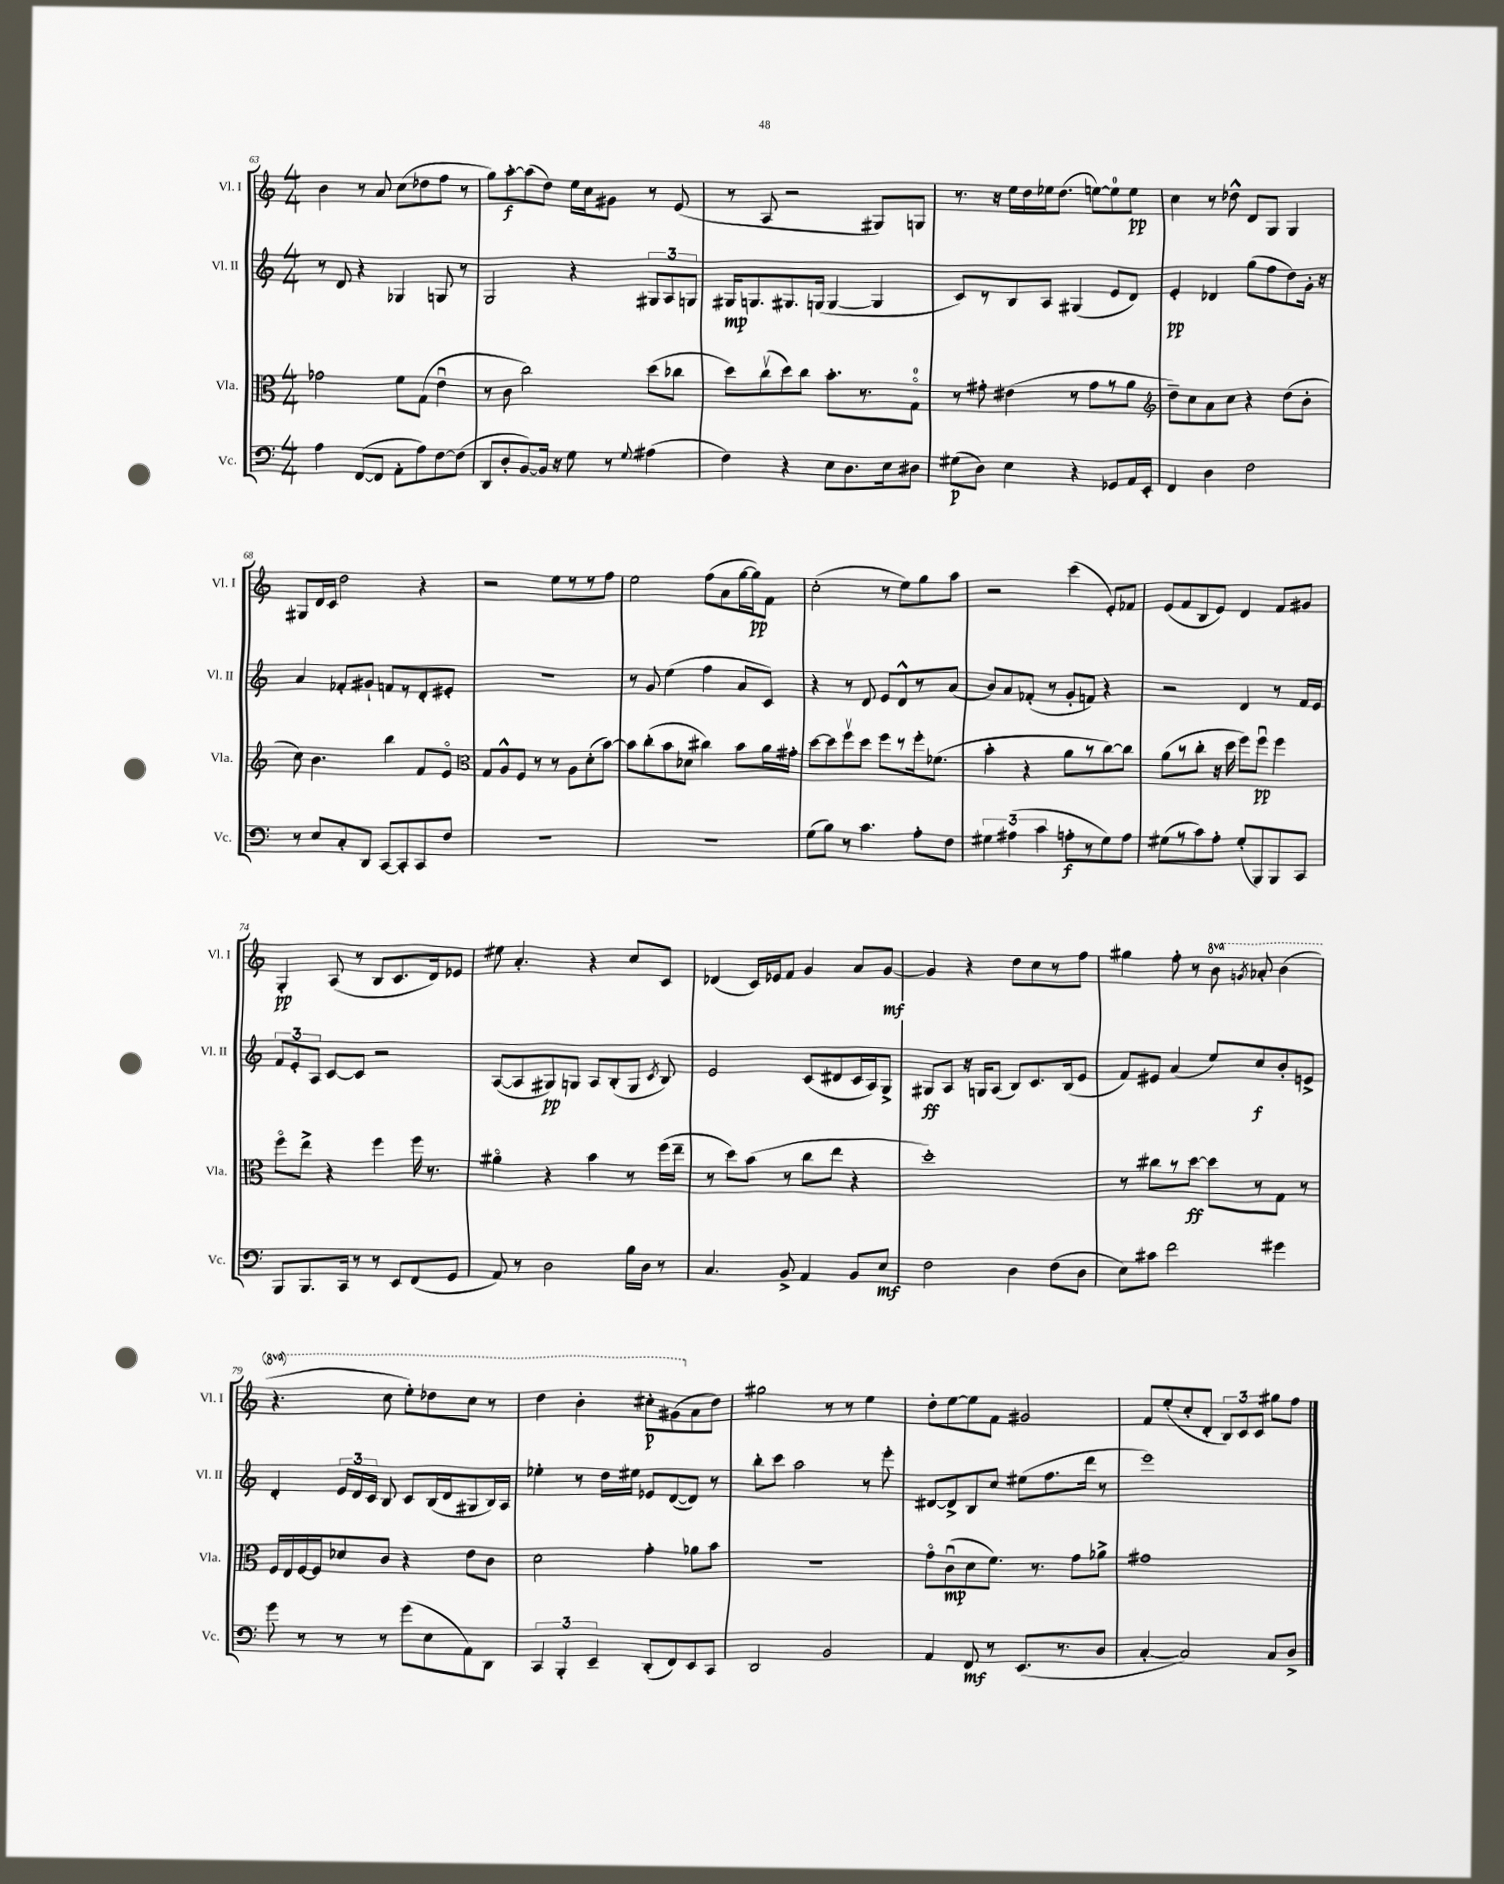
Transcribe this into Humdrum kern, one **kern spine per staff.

**kern	**kern	**kern	**kern
*staff4	*staff3	*staff2	*staff1
*clefF4	*clefC3	*clefG2	*clefG2
*k[]	*k[]	*k[]	*k[]
*M4/4	*M4/4	*M4/4	*M4/4
4A	2g-	8r	4b
.	.	8d	.
([8FF	.	4r	8r
8FF]	.	.	8a
8AA'	8f	4G-	(8cc
8A)	(8G	.	8dd-
[8F	4eu	8G	8ff
(8F]	.	8r	8r
=	=	=	=
8DD	8r	2G	8gg)
8D'	8c	.	[8aa'
[8BB)	2cc)	.	(8aa]
16BB]	.	.	8dd)
16r	.	.	.
8G	.	4r	16ee
.	.	.	16cc
8r	.	.	8g#
8qqG	.	.	.
(4A#	(8dd	12G#	8r
.	.	12A	.
.	8cc-	.	(8e
.	.	12G	.
=	=	=	=
4F)	8dd)	16G#	8r
.	.	8.G	.
.	(8ccv	.	8A
4r	8dd)	8.G#	2r
.	8cc	.	.
.	.	(16G	.
8E	8.b'	[4G	.
8.D	.	.	.
.	8.r	.	.
.	.	4G]	8G#)
16E	.	.	.
8D#	8Go	.	8G
=	=	=	=
(8G#	8r	8c)	8.r
8D)	8g#'	8r	.
.	.	.	16r
4E	(4e#	8B	16ee
.	.	.	16dd
.	.	8A	16ee-
.	.	.	(8.dd
4r	8r	(4G#	.
.	8g#	.	[8ee)
8GG-	8r	8e	8ee]
16AA	8a	8d)	8ee
16EE'	.	.	.
=	=	=	=
*	*clefG2	*	*
4FF	8dd~)	4e'	4cc
.	8cc	.	.
4D	8a	4d-	8r
.	8cc	.	8dd-^^
2F	4r	(8gg	8d
.	.	8ff	8G
.	(8dd	8dd)	4G
.	8b'	16g'	.
.	.	16r	.
=	=	=	=
8r	8cc)	4a	8G#
8E	4.b	.	16d
.	.	.	16c
8C'	.	8f-'	2dd
8DD	.	8g#`	.
[8CC	4bb	8f	.
8CC']	.	8r	.
8CC	8f	8d'	4r
8F	8eo	8e#'	.
=	=	=	=
*	*clefC3	*	*
1r	8G	1r	2r
.	8A^^	.	.
.	8F	.	.
.	8r	.	.
.	8r	.	8ee
.	8A	.	8r
.	(8d'	.	8r
.	[8b)	.	8ff
=	=	=	=
1r	8b]	8r	2ee
.	(8cc'	8g	.
.	8b	(4ee	.
.	8d-	.	.
.	4cc#)	4ff	(8ff
.	.	.	8a
.	8b	8a	[16gg
.	.	.	16gg])
.	16a	8c)	8f
.	16g#'	.	.
=	=	=	=
(8G	[8dd	4r	(2cc'
8B)	8dd]	.	.
8r	8ffv	8r	.
4.c	8dd	8d	.
.	8ff	8e	8r
.	8r	8d^^	8ee)
8A'	16ff'	8r	8gg
.	(8.f-	.	.
8F	.	(8a	8aa
=	=	=	=
6G#	4b'	8b)	2r
.	.	8a	.
(6A#	.	.	.
.	4r	(8f-'	.
6c	.	.	.
.	.	8r	.
8A'	8a	8g'	(4ccc
8r	8r	8f)	.
8G#)	[8cc)	4r	8e')
8A	8cc]	.	8f-
=	=	=	=
(8G#	(8a	2r	(8e
8r	8r	.	8f
8c)	8cc'	.	8B
8A'	16r	.	8e)
.	16dd	.	.
(8G#'	8ff)	4d	4d
8BBB)	8ffu	.	.
8BBB	4ff	8r	8f
8CC	.	16f	8g#
.	.	16e	.
=	=	=	=
8BBB	8ffo	12f	4G'
.	.	12e'	.
8.BBB	8ee^	.	.
.	.	12A	.
.	4r	[8c	(8A
16CC	.	.	.
8r	.	8c]	8r
8r	4ff	2r	8B
8EE	.	.	8.c
(8FF	16ff	.	.
.	8.r	.	16d)
8GG	.	.	8e-
=	=	=	=
8AA)	4a#o	([8A	8ee#
8r	.	8A]	4.a'
2D	4r	8G#)	.
.	.	8G	.
.	4b	8A	4r
.	.	(8B'	.
16B	8r	8G	8cc
16D	.	.	.
.	.	8qc	.
8r	(16ff	8B)	8c
.	16ee~	.	.
=	=	=	=
4.C	8r	2e	(4d-
.	8dd)	.	.
.	(8b	.	16c)
.	.	.	16e-
8BB^	8r	.	8f
4AA	8cc	(8c	4g
.	8ee	8d#	.
8BB	4r	16c	8a
.	.	16A)	.
8E	.	8G^	[8g
=	=	=	=
2F	1dd')	8G#	4g]
.	.	8A	.
.	.	16r	4r
.	.	16G	.
.	.	(8A	.
4D	.	8B)	8dd
.	.	8.c	8cc
(8F	.	.	8r
.	.	(16B	.
8D	.	8e	8ff
=	=	=	=
8E)	8r	8f)	4gg#
8c#	8cc#	8e#	.
2f	8r	(4a	8ff'
.	[8dd	.	8r
.	8dd]	8ee)	8bb
.	.	.	8qgg
.	8r	8cc	8aa-'
4g#	8G	8b'	(4bb
.	8r	8e^	.
=	=	=	=
8g	16F	4d'	4.r
.	16E	.	.
8r	[16F	.	.
.	16F]	.	.
8r	8d-	24e	.
.	.	24d	.
.	.	24c	.
8r	8c	8B	8ccc
(8g	4r	8c	8eee')
8E	.	(16B	8ddd-
.	.	16d	.
8AA)	8e	8G#	8ccc
8DD	8c	16B)	8r
.	.	16A	.
=	=	=	=
6CC	2d	4ee-'	4ddd
6BBB'	.	.	.
.	.	8r	4bb'
6EE~	.	.	.
.	.	16dd	.
.	.	16ee#	.
(8DD'	4g'	8e-	8ccc#'
8FF)	.	([8d	(8gg#
8EE	8a-	8d])	8a
8CC	8b	8r	8dd)
=	=	=	=
2DD	1r	8bb'	2gg#
.	.	8ccc	.
.	.	2aa	.
2BB	.	.	8r
.	.	.	8r
.	.	8r	4ee
.	.	8eee'	.
=	=	=	=
4AA	8go	[8d#	8dd'
.	(8cu	8d#^]	[8ee
8FF	8d	8B	8ee]
8r	8.f)	8cc	8f
(8.EE	.	(8ee#	2g#
.	8.r	.	.
.	.	8.ff	.
8.r	.	.	.
.	8g	.	.
.	.	16ddd	.
8D	8a-^	8r	.
=	=	=	=
[4C'	1g#	1eee)	8f
.	.	.	(8ee'
2C])	.	.	8cc'
.	.	.	8d'
.	.	.	12B)
.	.	.	12c
.	.	.	12c
8C	.	.	8gg#
8D^	.	.	8ff
==	==	==	==
*-	*-	*-	*-
